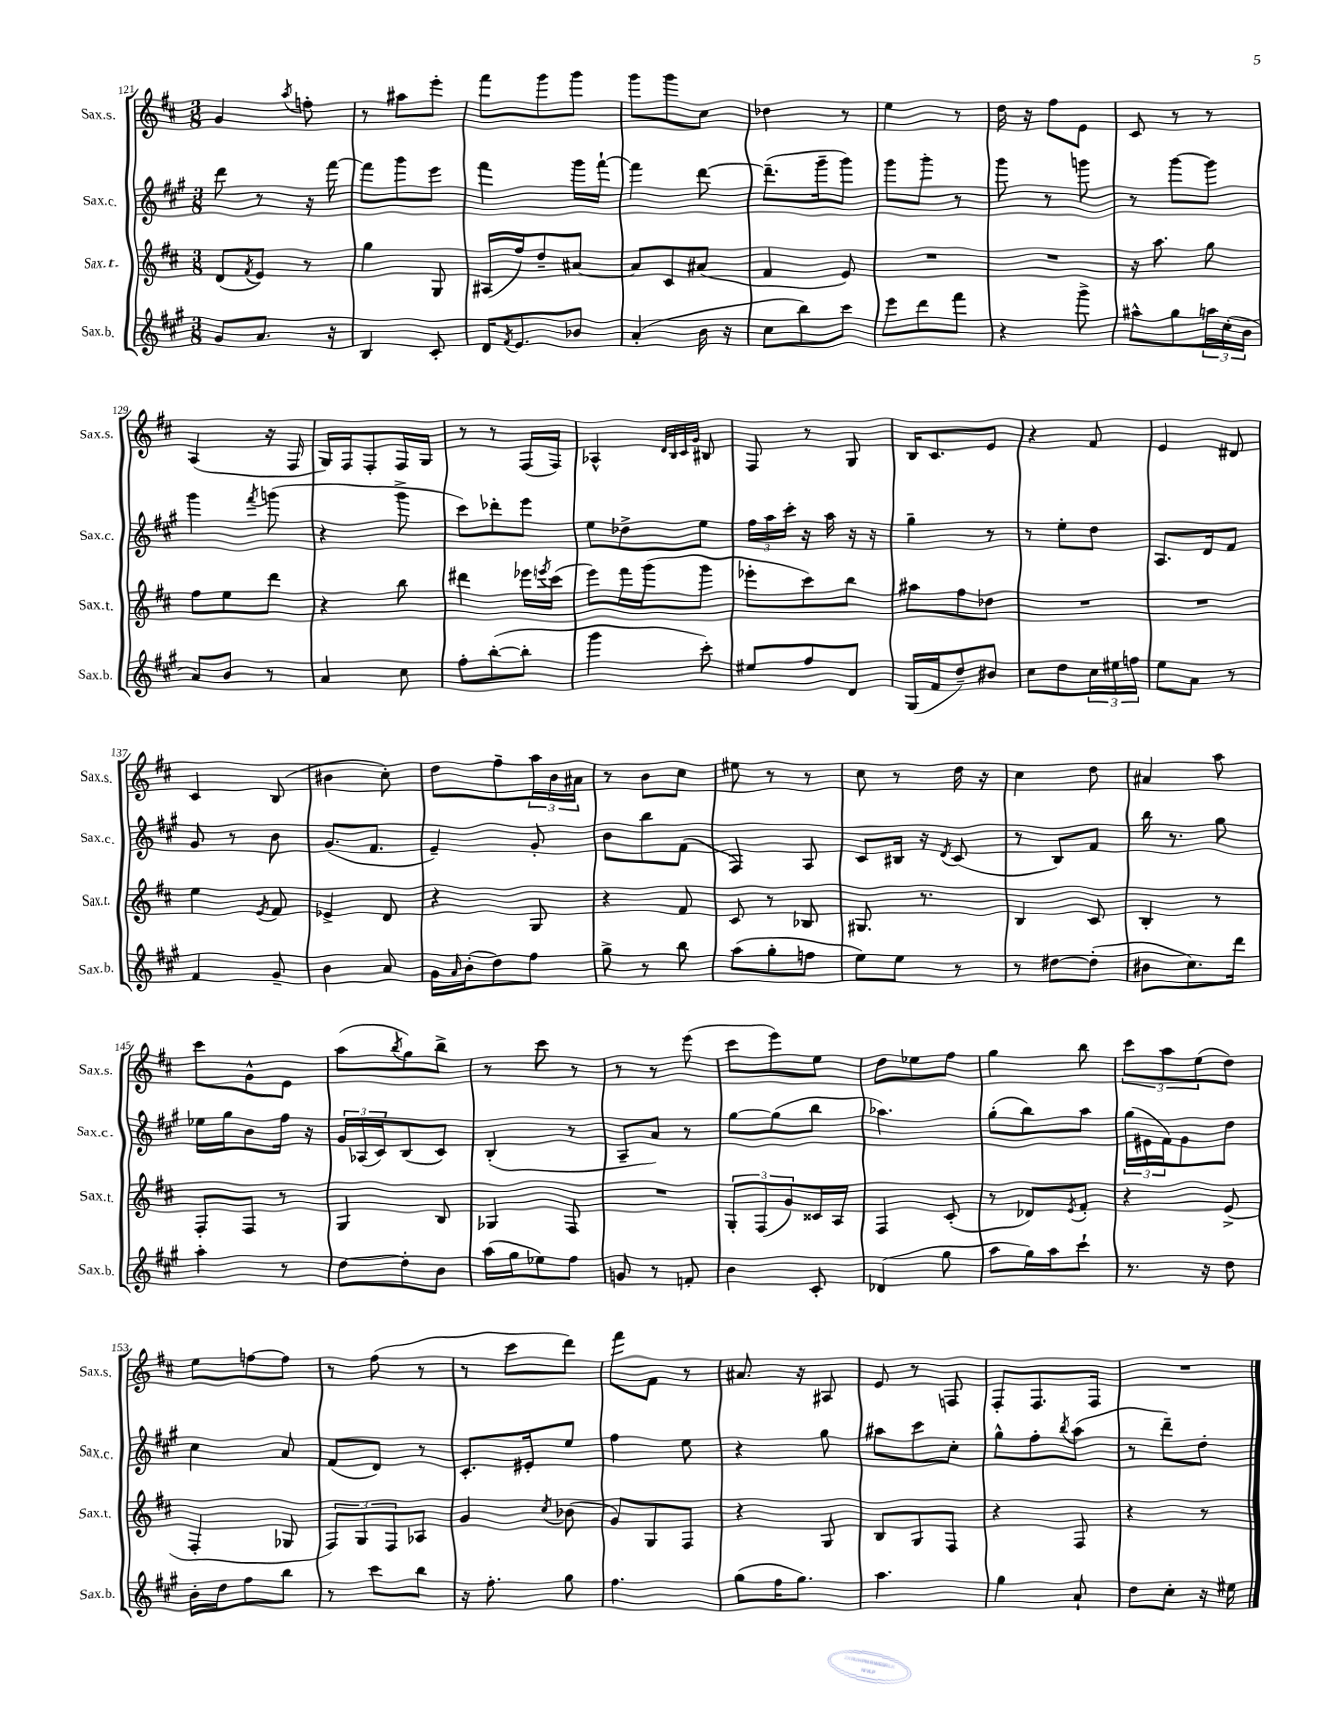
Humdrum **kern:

**kern	**kern	**kern	**kern
*staff4	*staff3	*staff2	*staff1
*clefG2	*clefG2	*clefG2	*clefG2
*k[f#c#g#]	*k[f#c#]	*k[f#c#g#]	*k[f#c#]
*M3/8	*M3/8	*M3/8	*M3/8
8g#/L	(8d/L	8ddd\	4g/
.	8qf#/	.	.
8.a/J	8e/J)	8r	.
.	.	.	8qaa/
.	8r	16r	8ff'\
16r	.	[16fff#\	.
=	=	=	=
4B/	4gg\	8fff#\]L	8r
.	.	8ggg#\	8aa#\L
8c#'/	8G/	8eee\J	8eee'\J
=	=	=	=
16d/LK	(16A#/LL	4fff#\	8fff#\L
8qf#/	.	.	.
8.e/	16ff#/J)	.	.
.	8dd~/	.	8ggg\
8b-/J	[8a#/J	16ggg#\LL	8ggg\J
.	.	[16fff#`\JJ	.
=	=	=	=
(4a'/	8a#/]L	4fff#\]	8ggg\L
.	8c#/	.	8ggg\
16b\	(8a#/J	[8ddd\	8cc#\J
16r	.	.	.
=	=	=	=
8cc#\L	4f#/	(8.ddd~\]L	4dd-\
8bb\)	.	.	.
.	.	16ggg#~\k	.
8ccc#\J	8e/)	8ggg#\J)	8r
=	=	=	=
8eee\L	4.r	8ggg#\L	4ee\
8ddd\	.	8ggg#'\J	.
8fff#\J	.	8r	8r
=	=	=	=
4r	4.r	8ggg#\	16dd\
.	.	.	16r
.	.	8r	8ff#\L
8ggg#^\	.	8ggg\	8e\J
=	=	=	=
8aa#^^\L	16r	8r	8c#/
.	8.aa\	.	.
8gg#\	.	[8ggg#\L	8r
24aa\L	8gg\	8ggg#\]J	8r
(24cc#'\	.	.	.
24b\JJ	.	.	.
=	=	=	=
8a/L)	8ff#\L	4ggg#\	(4A/
8b/J	8ee\	.	.
.	.	8qfff#/	.
8r	8ddd\J	(8ggg\	16r
.	.	.	16F#/
=	=	=	=
4a/	4r	4r	16G/LL)
.	.	.	16F#/J
.	.	.	8F#'/
8cc#\	8bb\	8ggg#^\	16F#/L
.	.	.	16G/JJ
=	=	=	=
8ff#'\L	4ddd#\	8ccc#\L)	8r
([8bb'\	.	8ddd-'\	8r
8bb'\]J	16eee-\LL	8eee\J	(16F#/LL
.	8qeee/	.	.
.	(16ccc#\JJ	.	16F#/JJ)
=	=	=	=
4ggg#\	8eee\L)	8ee\L	4A-^^/
.	16fff#\L	8dd-^\	.
.	(16ggg\J	.	.
.	.	.	32qqd/LLL
.	.	.	32qqB/
.	.	.	32qqc#/
.	.	.	32qqg/JJJ
8ccc#'\)	8ggg\J	8ee\J	8B#/
=	=	=	=
8ee#/L	8eee-'\L	24ff#\LL	8F#/
.	.	24aa\	.
.	.	24ccc#'\JJ	.
8ff#/	8ccc#\)	16r	8r
.	.	16aa\	.
8d/J	8bb\J	16r	8G/
.	.	16r	.
=	=	=	=
(16G#/LL	8aa#\L	4gg#~\	16B/LK
16f#/J	.	.	8.c#/
8dd~/)	8ff#\	.	.
8b#/J	8dd-\J	8r	8e/J
=	=	=	=
8cc#\L	4.r	8r	4r
8dd\	.	8ee'\L	.
24cc#\L	.	8dd\J	8f#/
24ee#\	.	.	.
24ff\JJ	.	.	.
=	=	=	=
8ee\L	4.r	8.A/L	4e/
8a\J	.	.	.
.	.	16d/k	.
8r	.	8f#/J	8d#/
=	=	=	=
4f#/	4ee\	8g#/	4c#/
.	.	8r	.
.	8qe/	.	.
8g#~/	8f#/	8b\	(8B/
=	=	=	=
4b\	4e-^/	(8.g#/L	4b#\
.	.	8.f#/J	.
8a/	8d/	.	8cc#'\)
=	=	=	=
16g#\LL	4r	4e~/)	8dd\L
16qqa/	.	.	.
(16b'\J	.	.	.
8dd\)	.	.	8ff#~\
8ff#\J	8G/	8g#'/	24aa\L
.	.	.	24b\
.	.	.	24a#\JJ
=	=	=	=
8gg#^\	4r	8b\L	8r
8r	.	8bb\	8b\L
8bb\	8f#/	(8f#\J	8cc#\J
=	=	=	=
(8aa\L	8c#/	4F#/)	8ee#\
8gg#'\	8r	.	8r
8ff\J	8B-/	8A/	8r
=	=	=	=
8ee\L)	8.G#/	8c#/L	8cc#\
8ee\J	.	16B#/Jk	8r
.	8.r	16r	.
.	.	8qd/	.
8r	.	(8c#/	16dd\
.	.	.	16r
=	=	=	=
8r	4B/	8r	4cc#\
[8dd#\L	.	8B/L)	.
(8dd#'\]J	8c#/	8f#/J	8dd\
=	=	=	=
8b#\L	4B'/	16bb\	4a#/
.	.	8.r	.
8.cc#\)	.	.	.
.	8r	8gg#\	8aa\
16ddd\Jk	.	.	.
=	=	=	=
4aa'\	8F#'/L	16ee-\LL	8ccc#\L
.	.	16gg#\J	.
.	8F#/J	8b\	8g^^\
8r	8r	16ff#\Jk	8e\J
.	.	16r	.
=	=	=	=
[8dd\L	4G/	24g#/LL	(8aa\L
.	.	(24A-/	.
.	.	24c#/J)	.
.	.	.	8qbb/
8dd'\]	.	(8B/	8gg\)
8b\J	8B/	8c#/J)	8bb^\J
=	=	=	=
(16aa\LL	4G-/	(4B'/	8r
16gg#\J	.	.	.
8ee-\)	.	.	8ccc#\
8ff#\J	8F#/	8r	8r
=	=	=	=
8g/	4.r	8A~/L	8r
8r	.	8a/J)	8r
8f'/	.	8r	(8eee\
=	=	=	=
4b\	12G'/L	[8gg#\L	8ccc#\L
.	(12F#/	.	.
.	.	(8gg#\]	8eee\)
.	12g/)	.	.
8c#'/	16c##/L	8bb\J	8ee\J
.	16A/JJ	.	.
=	=	=	=
(4d-/	4F#/	4.aa-\)	8dd\L
.	.	.	8ee-\
8gg#\	(8c#'/	.	8ff#\J
=	=	=	=
8aa\L	8r	(8gg#'\L	4gg\
16gg#\L)	8d-/L)	8bb\)	.
16aa\J	.	.	.
.	8qe/	.	.
8ccc#`\J	8f#'/J	8aa\J	8bb\
=	=	=	=
8.r	4r	(24gg#\LL	12ccc#\L
.	.	24e#\	.
.	.	24f#\J)	12aa\
.	.	8g#\	.
.	.	.	(12ee\
16r	.	.	.
8dd\	(8e^/	8dd\J	8dd\J)
=	=	=	=
16b'\LL	4F#'/	4cc#\	8ee\L
16dd\J	.	.	.
8ff#\	.	.	[8ff\
8bb\J	8G-/	8a/	8ff\]J
=	=	=	=
8r	12F#/L)	(8f#/L	8r
.	12G/	.	.
8ccc#\L	.	8d/J)	(8ff#\
.	12F#/	.	.
8bb\J	8A-/J	8r	8r
=	=	=	=
16r	4g/	8.c#'/L	8r
8.ff#'\	.	.	.
.	.	.	8ccc#\L
.	.	16e#'/k	.
.	8qcc#/	.	.
8gg#\	(8b-\	8ee/J	8ddd\J)
=	=	=	=
4.ff#\	8g/L)	4ff#\	8fff#\L
.	8G/	.	8f#\J
.	8F#/J	8ee\	8r
=	=	=	=
(8gg#\L	4r	4r	8.a#/
16ff#\K	.	.	.
8.gg#\J)	.	.	16r
.	8G/	8gg#\	8A#/
=	=	=	=
4.aa\	8B/L	8aa#\L	8e/
.	8G/	8ccc#\	8r
.	8F#/J	8cc#'\J	8F/
=	=	=	=
4gg#\	4r	8gg#^^\L	8F#'/L
.	.	8ff#'\	8.F#/
.	.	8qbb/	.
8a`/	8F#/	(8aa\J	.
.	.	.	16F#/Jk
=	=	=	=
8dd\L	4r	8r	4.r
8cc#'\J	.	8ddd~\L)	.
16r	8r	8dd'\J	.
16ee#\	.	.	.
==	==	==	==
*-	*-	*-	*-
